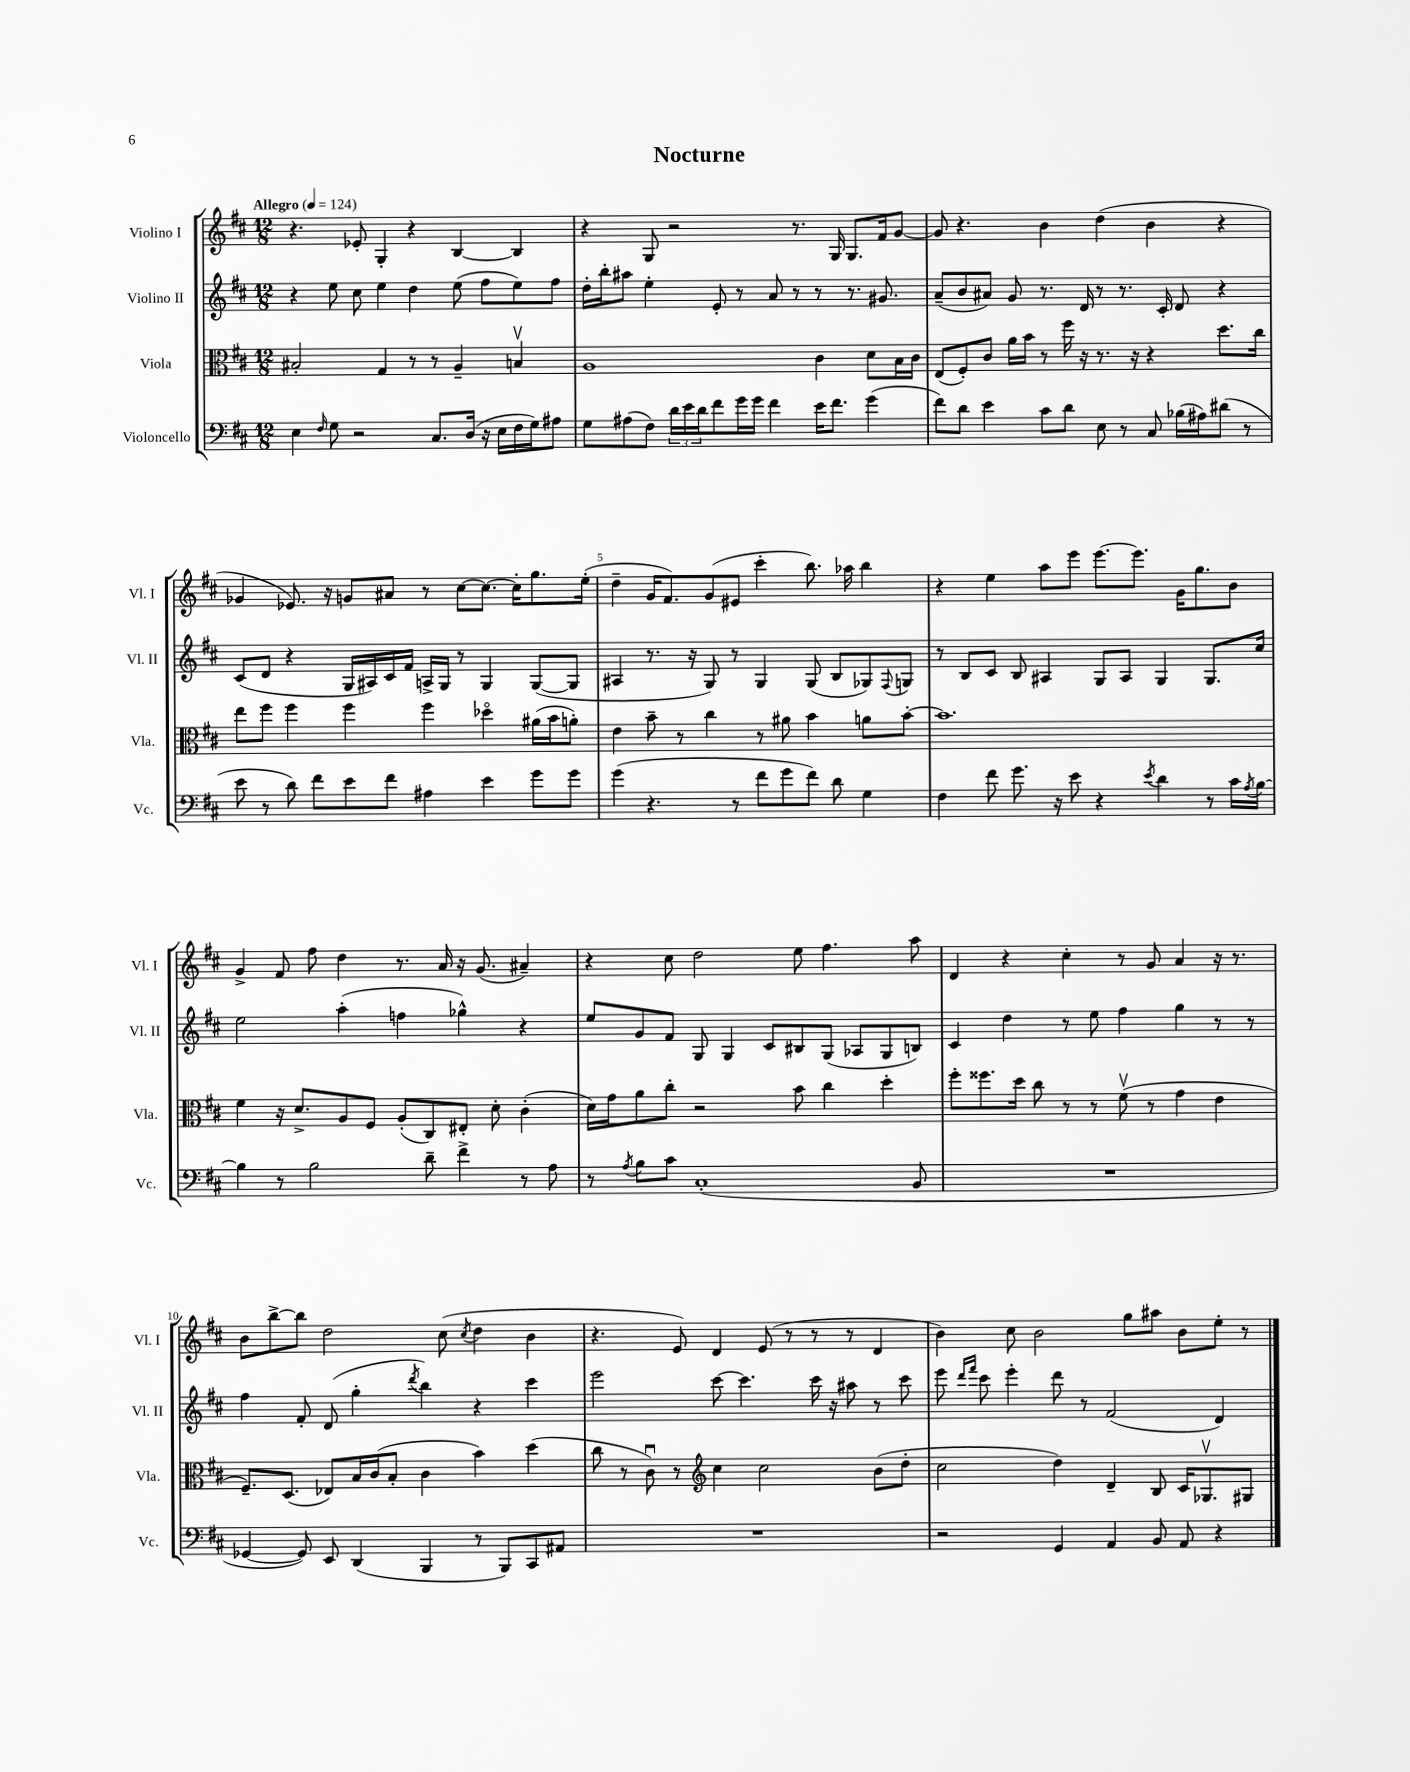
\header { title = "Nocturne" }
<<
\new StaffGroup <<
\new Staff = "s0" \with { instrumentName = "Violino I" shortInstrumentName = "Vl. I" } {
    \clef treble \key d \major \numericTimeSignature \time 12/8 \tempo "Allegro" 4 = 124
    r4. ees'8-. g4-. r4 b4~ b4 |
    r4 g8 r2 r8. g16 g8. fis'16 g'8~ |
    g'8 r4. b'4 d''4( b'4 r4 |
    ges'4 ees'8.) r16 g'8 ais'8 r8 cis''8~ cis''8.~ cis''16-. g''8. e''16-.( |
    d''4-- g'16 fis'8.) g'8( eis'8 cis'''4-. b''8.) aes''16 b''4 |
    r4 e''4 a''8 e'''8 e'''8.~ e'''8. g'16 g''8. b'8 |
    g'4-> fis'8 fis''8 d''4 r8. a'16 r16 g'8.( ais'4--) |
    r4 cis''8 d''2 e''8 fis''4. a''8 |
    d'4 r4 cis''4-. r8 g'8 a'4 r16 r8. |
    b'8 b''8~-> b''8 d''2 cis''8( \acciaccatura { cis''8 } d''4 b'4 |
    r4. e'8) d'4 e'8( r8 r8 r8 d'4 |
    b'4) cis''8 b'2 g''8 ais''8 b'8 e''8-. r8 \bar "|." |
}
\new Staff = "s1" \with { instrumentName = "Violino II" shortInstrumentName = "Vl. II" } {
    \clef treble \key d \major \numericTimeSignature \time 12/8
    r4 e''8 cis''8 e''4 d''4 e''8( fis''8 e''8) fis''8 |
    d''16-. b''16-. ais''8 e''4-. e'8-. r8 a'8 r8 r8 r8. gis'8. |
    a'8--( b'8 ais'8) g'8 r8. d'16 r8 r8. cis'16-. d'8 r4 |
    cis'8( d'8 r4 g16 ais16) cis'16 fis'16 a16-> g16 r8 g4 g8~( g8 |
    ais4 r8. r16 g8) r8 g4 g8( b8 ges8) \appoggiatura { fis8 } g8 |
    r8 b8 cis'8 b8 ais4 g8 ais8 g4 g8. cis''16 |
    e''2 a''4-.( f''4 ges''4-^) r4 |
    e''8 g'8 fis'8 g8 g4 cis'8 bis8 g8( aes8 g8 b8) |
    cis'4 d''4 r8 e''8 fis''4 g''4 r8 r8 |
    fis''4 fis'8-. d'8( g''4-. \acciaccatura { d'''8 } b''4) r4 cis'''4 |
    e'''2 cis'''8~ cis'''4. cis'''16 r16 ais''8 r8 cis'''8 |
    e'''8 \grace { d'''16 fis'''16 } cis'''8 e'''4-. d'''8 r8 fis'2( d'4) \bar "|." |
}
\new Staff = "s2" \with { instrumentName = "Viola" shortInstrumentName = "Vla." } {
    \clef alto \key d \major \numericTimeSignature \time 12/8
    bis2-. g4 r8 r8 a4-- b4\upbow |
    a1 cis'4 d'8 b16 cis'16 |
    e8( fis8-.) cis'8 a'16 b'16 r8 fis''16 r16 r8. r16 r4 d''8. cis''16 |
    e''8 fis''8 fis''4 fis''4 fis''4 des''4\flageolet ais'16( b'16 a'8-.) |
    e'4 b'8-- r8 cis''4 r8 ais'8 b'4 a'8 b'8~-. |
    b'1. |
    fis'4 r16 d'8.-> a8 fis8 a8-.( cis8) eis8-. d'8-. cis'4-.( |
    d'16) g'16 a'8 cis''8-. r2 b'8 cis''4 d''4-. |
    fis''8-. fisis''8. d''16 cis''8 r8 r8 fis'8\upbow( r8 g'4 e'4 |
    fis8.--) d8.( ees8) b16 cis'16( b8-. cis'4 b'4) d''4( |
    cis''8 r8 cis'8\downbow) r8 \clef treble cis''4 cis''2 b'8( d''8-. |
    cis''2 d''4) d'4-- b8 cis'16 ges8.\upbow gis8 \bar "|." |
}
\new Staff = "s3" \with { instrumentName = "Violoncello" shortInstrumentName = "Vc." } {
    \clef bass \key d \major \numericTimeSignature \time 12/8
    e4 \grace { fis16 } g8 r2 cis8. d16( r16 e16 fis16 g16) ais8 |
    g8 ais8( fis8) \tuplet 3/2 { d'16 e'16 d'16 } fis'8 g'16 g'16 fis'4 e'16 fis'8. g'4( |
    fis'8) d'8 e'4 cis'8 d'8 e8 r8 cis8 bes16( ais16) dis'8( r8 |
    e'8 r8 d'8) fis'8 e'8 fis'8 ais4 e'4 g'8 g'8 |
    g'4( r4. r8 fis'8 g'8 fis'8) d'8 g4 |
    fis4 fis'8 g'8. r16 e'8 r4 \acciaccatura { e'8 } d'4 r8 cis'16 \acciaccatura { a8 } b16~ |
    b4 r8 b2 d'8-- fis'4-> r8 a8 |
    r8 \acciaccatura { a8 } b8 cis'8 cis1-.( b,8 |
    R1. |
    ges,4~ ges,8) e,8 d,4( b,,4 r8 b,,8) cis,8 ais,8 |
    R1. |
    r2 g,4 a,4 b,8 a,8 r4 \bar "|." |
}
>>
>>
\layout { \context { \Score \override BarNumber.break-visibility = ##(#f #t #t) barNumberVisibility = #(every-nth-bar-number-visible 5) } }
